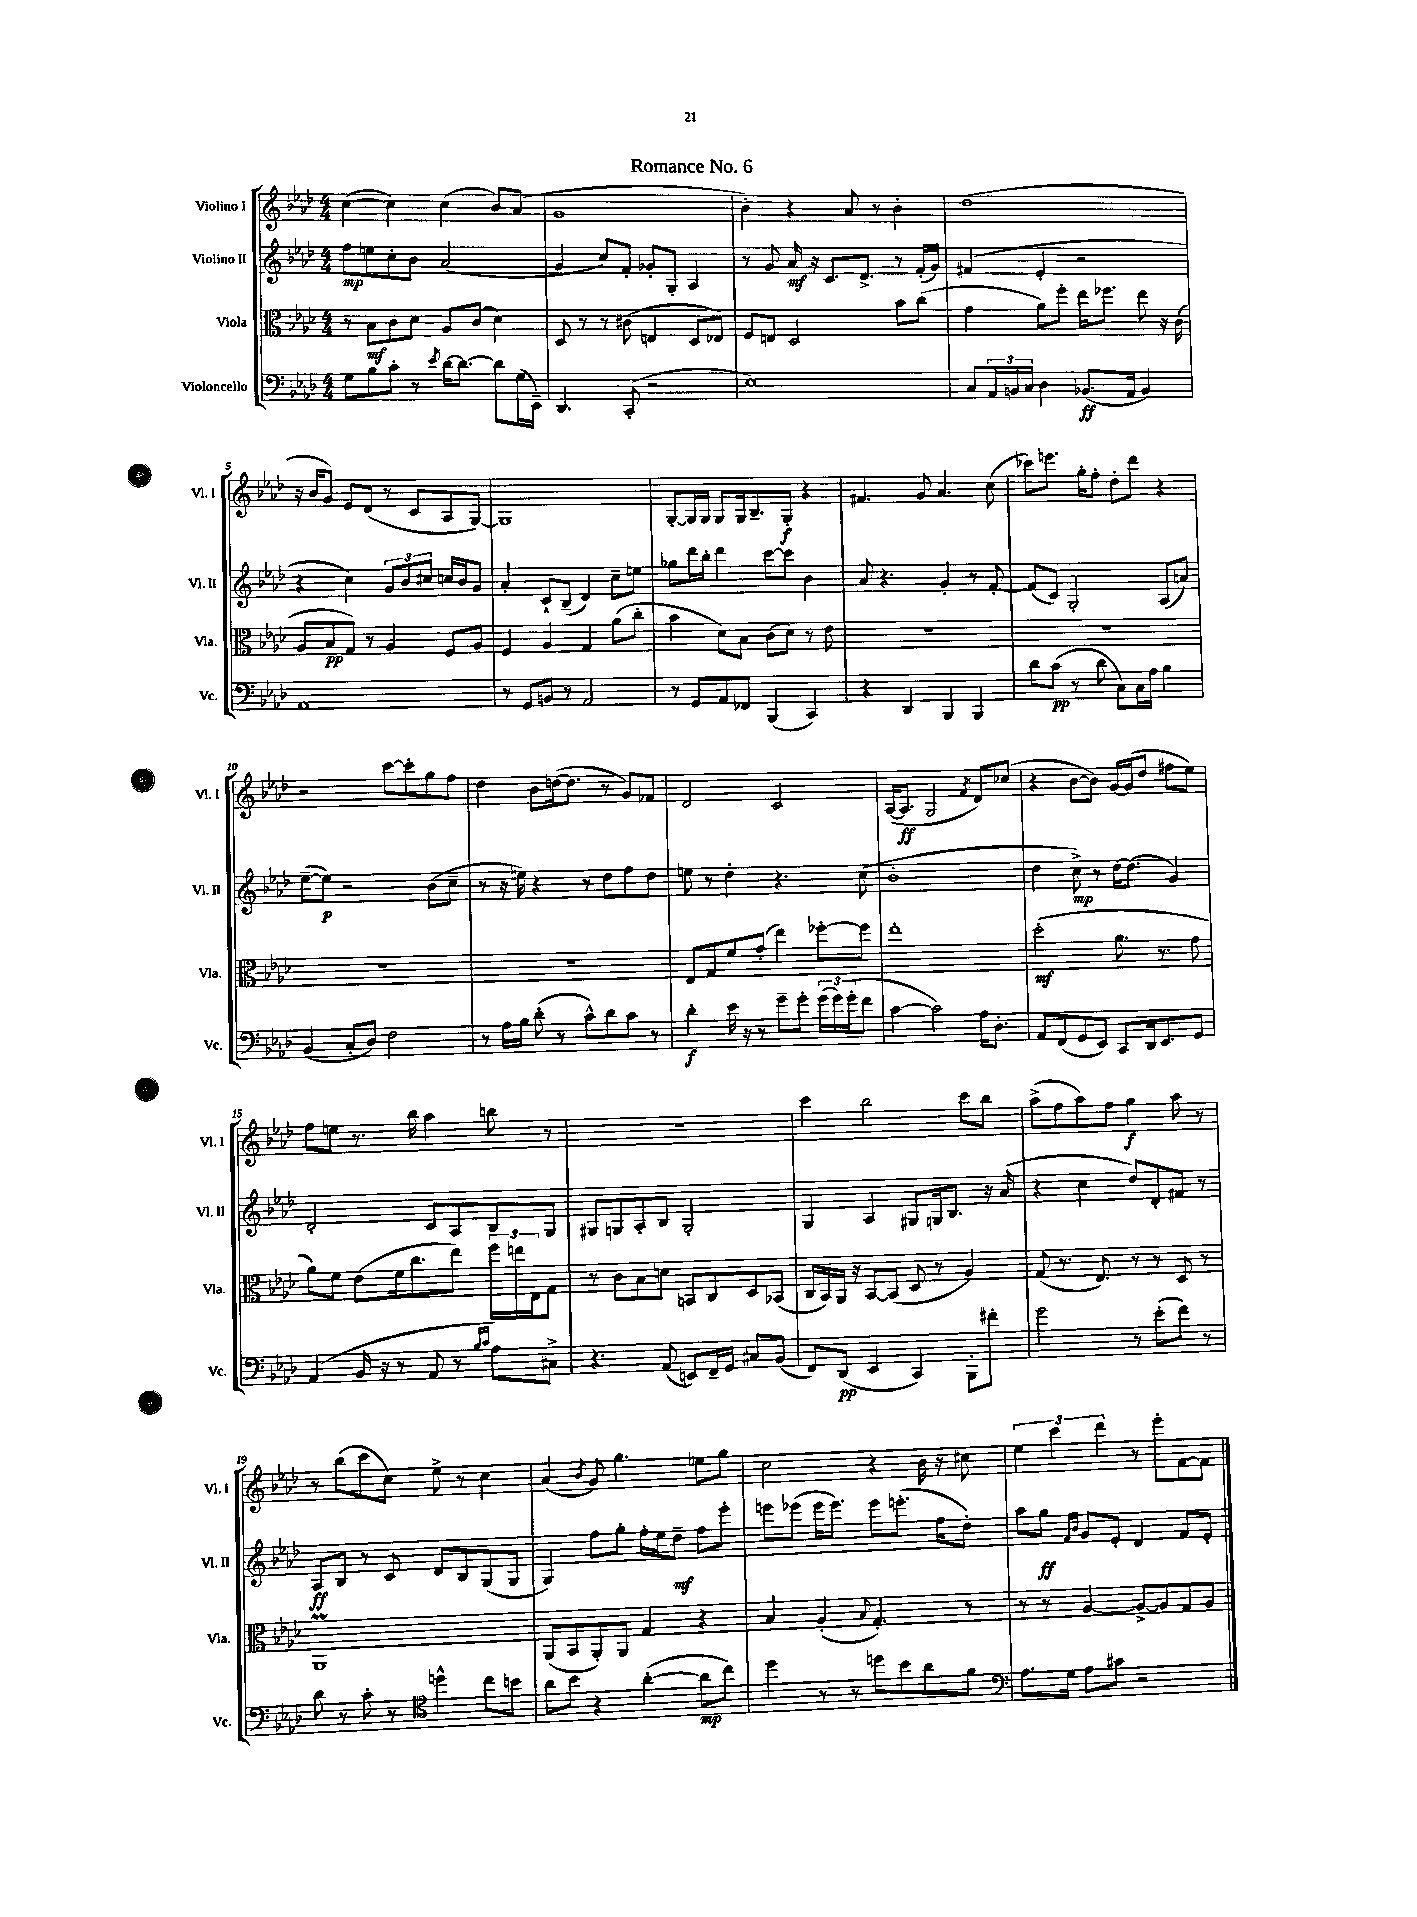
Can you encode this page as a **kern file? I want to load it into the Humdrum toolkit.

**kern	**kern	**kern	**kern
*staff4	*staff3	*staff2	*staff1
*clefF4	*clefC3	*clefG2	*clefG2
*k[b-e-a-d-]	*k[b-e-a-d-]	*k[b-e-a-d-]	*k[b-e-a-d-]
*M4/4	*M4/4	*M4/4	*M4/4
8G	8r	8ff	([4cc
8B-	8B-	8ee	.
8c'	8c	8cc'	4cc])
8r	8d-	8b-	.
8qe-	.	.	.
[16d-	8A-	(2a-	(4cc
8.d-_	.	.	.
.	(8c	.	.
8d-]	4d-)	.	8b-)
(16G	.	.	(8a-
16EE-~)	.	.	.
=	=	=	=
4.DD-	8D-	4g	1g
.	8r	.	.
.	8r	8cc)	.
(8CC'	(8c#	8f'	.
2r	4E	8g-'	.
.	.	8G'	.
.	8D-	4A-	.
.	8E-)	.	.
=	=	=	=
1E-)	8F	8r	4b-')
.	8E	8g	.
.	2D-	16a-	4r
.	.	16r	.
.	.	8.c	.
.	.	.	8a-
.	.	8.d-^	.
.	.	.	8r
.	8b-	8r	4b-'
.	(8cc	(16f'	.
.	.	16g)	.
=	=	=	=
8C	4g	(4f#	(1dd-
24AA-	.	.	.
24BB	.	.	.
24C	.	.	.
4D-	8a-)	4e-'	.
.	8ff'	.	.
(8.BB-	16ee-	2r	.
.	8.ff-	.	.
16AA-	.	.	.
4BB-)	8ee-	.	.
.	16r	.	.
.	(16c	.	.
=	=	=	=
1AA-	8A-	4r	16r
.	.	.	16b-
.	8B-	.	8g)
.	8G)	4cc)	8e-
.	8r	.	(8d-
.	4A-	12g	8r
.	.	12b-	.
.	.	.	8c
.	.	12cc#	.
.	8F	16cc	8A-
.	.	16b-	.
.	8A-	8g	[8G)
=	=	=	=
8r	4F	4a-'	1G]
8GG	.	.	.
8BB	4A-	8c`	.
8r	.	(8B-~	.
2AA-	4G	4d-)	.
.	(8a-	8cc~	.
.	8cc'	8ee	.
=	=	=	=
8r	4b-	8gg-	[8G'
8GG	.	16ddd-	16G]
.	.	16bb-'	16G
8AA-	8d-)	4ddd-	8G
8FF-	8B-	.	16G
.	.	.	8.B-~
(4BBB-	(8c	[8ccc	.
.	8d-)	8ccc]	8G'
4CC)	8r	4b-	4r
.	8e-	.	.
=	=	=	=
4r	1r	8a-	4.f#
.	.	4.r	.
4DD-	.	.	.
.	.	.	8g
4BBB-	.	4g'	4.a-
4BBB-	.	8r	.
.	.	[8f'	(8cc
=	=	=	=
8d-	1r	(8f]	8ccc-)
(8c	.	8c)	8.eee
8r	.	2G'	.
.	.	.	16gg'
8d-	.	.	8ff'
8C)	.	.	8dd-'
16C	.	.	8ddd-
16A-	.	.	.
4B-	.	(8A-	4r
.	.	8a)	.
=	=	=	=
(4BB-	1r	([8ee-~	2r
.	.	8ee-])	.
8C'	.	2r	.
8D-)	.	.	.
2F	.	.	[8ccc
.	.	.	8ccc']
.	.	(8b-	8gg
.	.	8cc~	8ff
=	=	=	=
8r	1r	8r	4dd-
16A-	.	16r	.
16B-	.	16ee)	.
(8d-'	.	4r	8b-
8r	.	.	([16dd
.	.	.	8.dd]
8c^^)	.	8r	.
8d-	.	8dd-	8r
8c	.	8ff	8g)
8r	.	8dd-	8f-
=	=	=	=
4d-'	8E-	8ee	2d-
.	8G	8r	.
16e-	8f	4dd-'	.
16r	.	.	.
8r	(8g'	.	.
8g~	4ee-)	4.r	2c
8g'	.	.	.
(24g	[8ff-'	.	.
24g)	.	.	.
(24g'	.	.	.
8f	8ff-]	(8cc	.
=	=	=	=
[4c	1ee-'	1b-'	([16A-
.	.	.	8.A-]
2c])	.	.	2G
.	.	.	8qf
16A-	.	.	8d-)
8.D-'	.	.	.
.	.	.	(8cc-
=	=	=	=
8AA-	(2dd-'	4dd-	4r
(8FF	.	.	.
8GG	.	8cc^)	[8b-
8EE-)	.	8r	8b-])
8CC	8.a-	[16dd-	[16g
.	.	(8.dd-]	(16g]
16DD-	.	.	8dd-
8.EE-	8.r	.	.
.	.	4g)	8ff#
8GG	8g	.	8ee-)
=	=	=	=
(4AA-	8a-)	2d-'	8ff
.	8f	.	8ee
16BB-	(8e-	.	8.r
16r	.	.	.
8r	16f	.	.
.	8.cc	.	16bb-
8AA-	.	8c	4aa-
8r	8ee-)	8A-	.
16qqB-	.	.	.
16qqc	.	.	.
8A-)	24ff	8B-	8bb
.	24ee	.	.
.	24E-	.	.
8C#^	8G	8G	8r
=	=	=	=
4.r	8r	8G#	1r
.	8c	8G	.
.	8B-	8A-'	.
(8AA-	8d	8B-	.
8EE)	8BB	2G'	.
16FF~	8C	.	.
16GG	.	.	.
8C#	8D-	.	.
(8BB-	(8BB-	.	.
=	=	=	=
8FF)	16C	4G	4ccc
.	16BB-)	.	.
(8DD-	16AA-	.	.
.	16r	.	.
4EE-	[8BB-	4A-	2bb-
.	(8BB-]	.	.
4CC)	8D-	8G#	.
.	8r	16G	.
.	.	8.B-	.
8BBB-'	4A-)	.	8ccc
8f#'	.	16r	8bb-
.	.	(16a-	.
=	=	=	=
2g	(8G	4r	(8aa-^
.	8.r	.	8ff
.	.	4cc	8aa-)
.	8.E-)	.	.
.	.	.	8ff
8r	8r	8dd-)	4gg
(8e-'	8r	8d-'	.
8f)	8D-	8f#	8aa-
8r	8r	8r	8r
=	=	=	=
8d-	1AA-	8A-	8r
8r	.	8B-	(8bb-
8c'	.	8r	8ccc
8r	.	8c	8cc)
*clefC4	*	*	*
4dd^^	.	8d-	8ee-^
.	.	8B-	8r
8cc	.	(8G	4cc
8b	.	8G	.
=	=	=	=
8a-	(8AA-	4G)	(4a-
8b-	8BB-	.	.
.	.	.	8qb-
4r	8AA-')	8ff	8g)
.	8AA-	8gg'	4.gg
([4a-'	4G	16ff'	.
.	.	16ee-	.
.	.	8dd-~	.
8a-]	4r	8ff	8ee
8cc)	.	8eee-'	8gg
=	=	=	=
4dd-	4B-	8eee	2cc
.	.	(8eee-	.
8r	(4A-'	16eee-	.
.	.	8.eee-)	.
8r	.	.	.
.	8qqB-	.	.
8dd	4.G')	8eee-	4r
8b-	.	(8.eee'	.
8a-	.	.	16b-
.	.	16ff	16r
8f	8r	8dd-')	8cc#
=	=	=	=
*clefF4	*	*	*
8.A-	8r	8aa-	6ee-
.	8r	8gg	.
.	.	.	6ccc
16G	.	.	.
.	.	16qqf	.
.	.	16qqb-	.
8A-	[4A-	8g	.
.	.	.	6ddd-
8c#	.	8e-'	.
2r	8A-^_	4d-	8r
.	8A-]	.	8eee-'
.	8G	8f	[8f
.	8A-	8e-'	8f]
==	==	==	==
*-	*-	*-	*-
